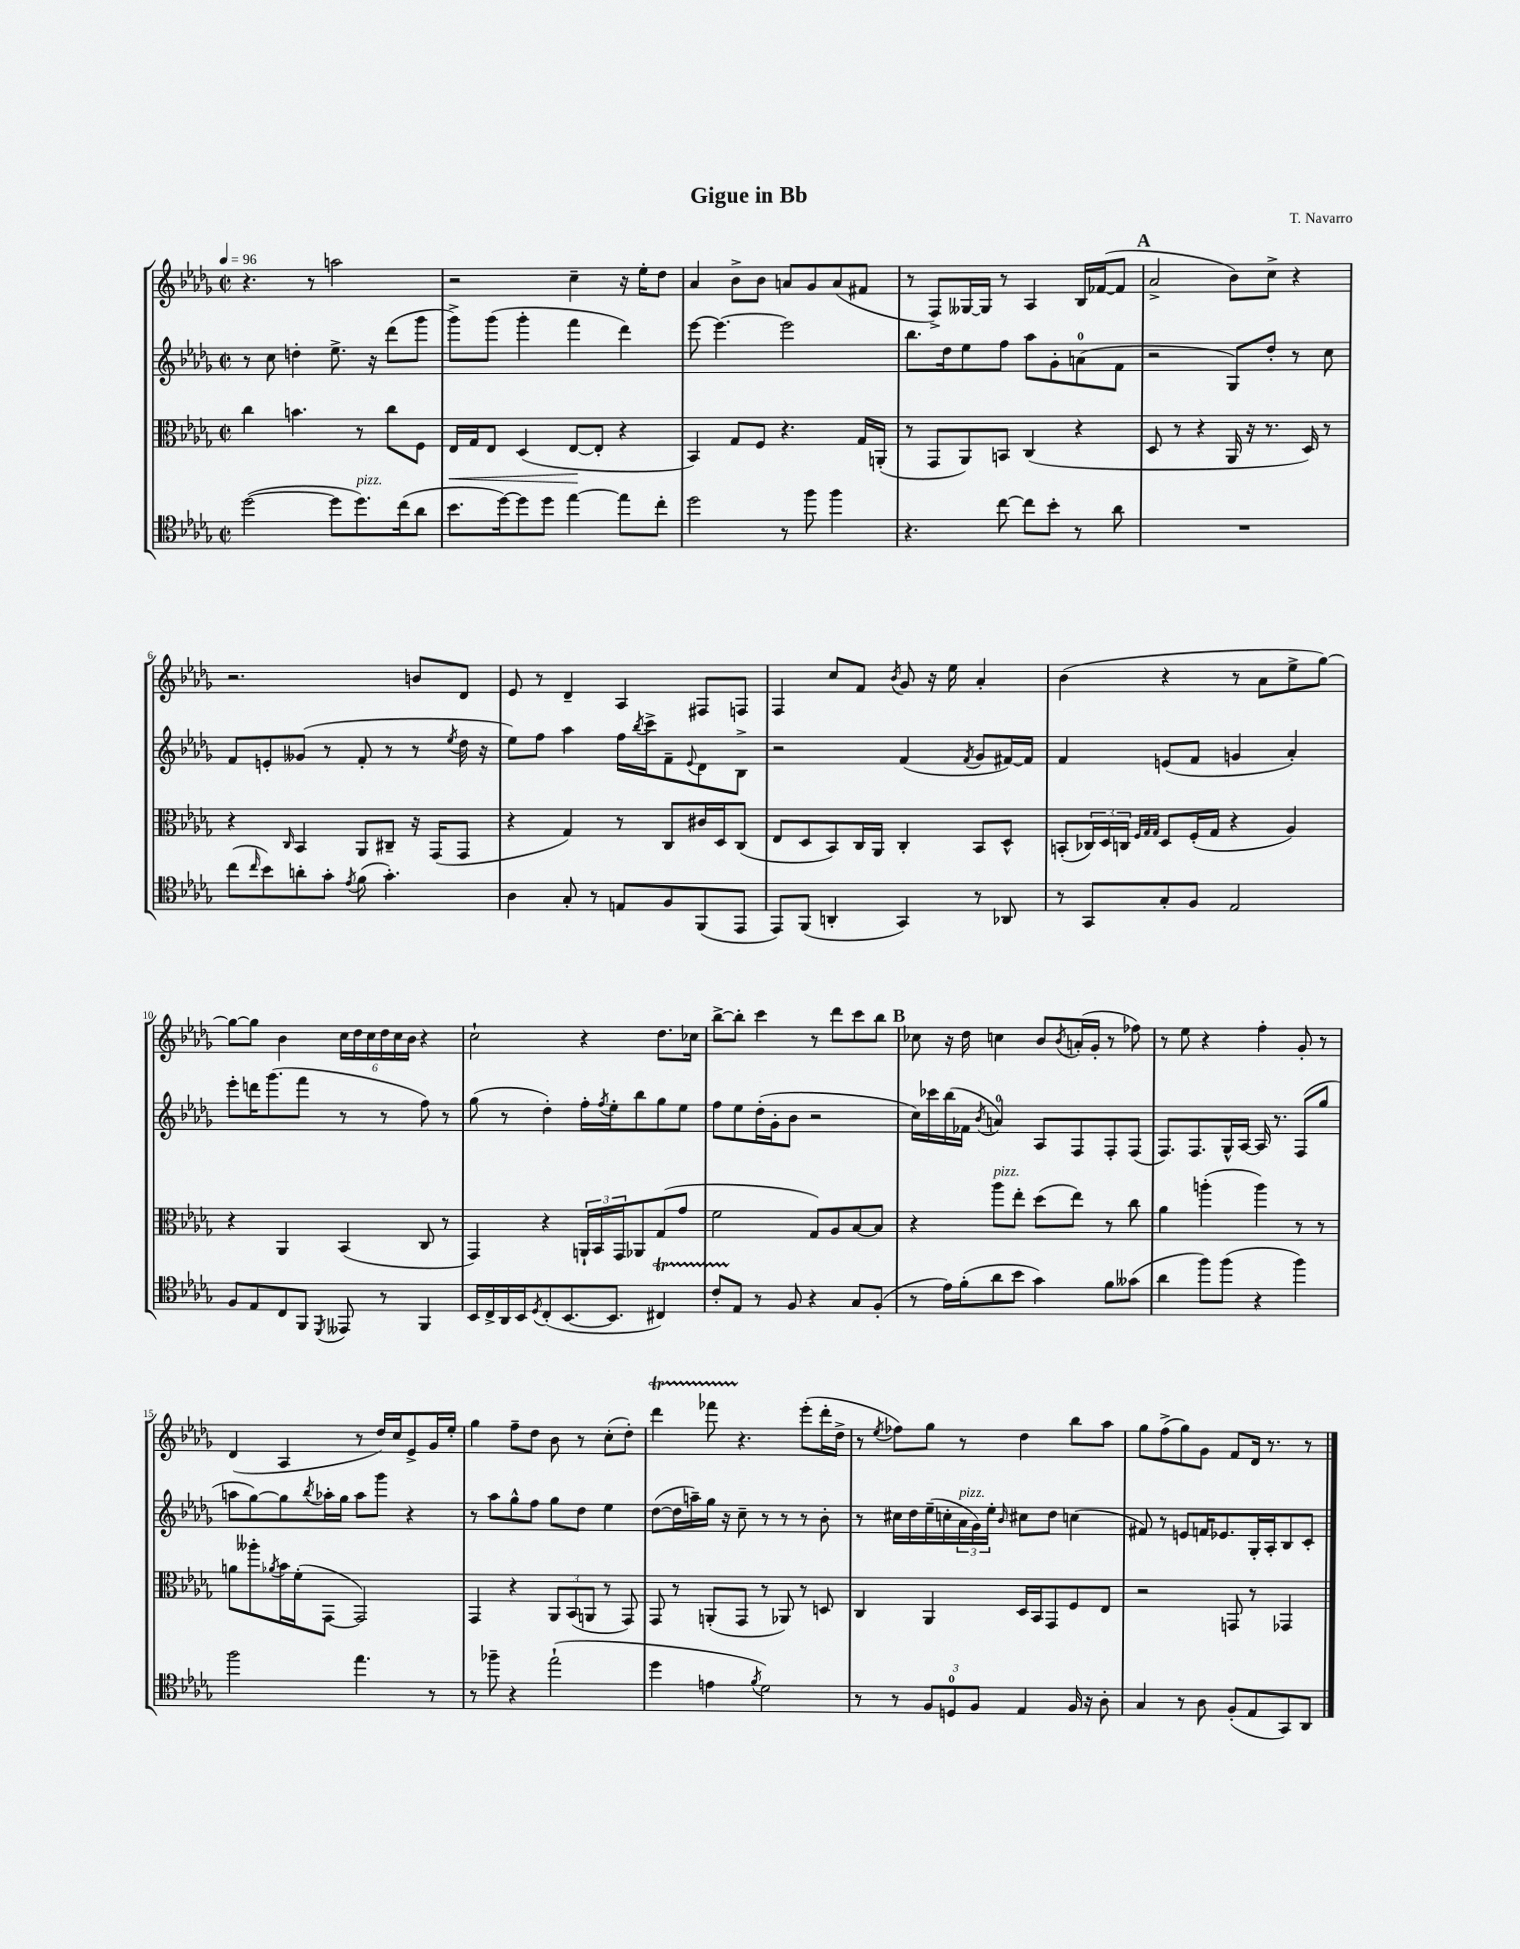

**kern	**kern	**kern	**kern
*staff4	*staff3	*staff2	*staff1
*clefC4	*clefC3	*clefG2	*clefG2
*k[b-e-a-d-g-]	*k[b-e-a-d-g-]	*k[b-e-a-d-g-]	*k[b-e-a-d-g-]
*M2/2	*M2/2	*M2/2	*M2/2
*met(c|)	*met(c|)	*met(c|)	*met(c|)
*MM96	*MM96	*MM96	*MM96
([2dd-	4cc	8r	4.r
.	.	8cc	.
.	4.b	4dd'	.
.	.	.	8r
8dd-]	.	8.ee-^	2aa
8.dd-)	8r	.	.
.	.	16r	.
.	8cc	(8ddd-	.
(16cc	.	.	.
8a-	8F	8ggg-	.
=	=	=	=
8.b-	16E-	8ggg-^)	2r
.	16G-	.	.
.	8E-	(8ggg-	.
[16dd-)	.	.	.
8dd-]	(4D-	4ggg-'	.
8dd-	.	.	.
[4ee-	[8E-	4fff	4cc~
.	8E-']	.	.
8ee-]	4r	4ddd-)	16r
.	.	.	16ee-'
8cc'	.	.	8dd-
=	=	=	=
2dd-	4BB-)	[8eee-	4a-
.	.	4.eee-_	.
.	8G-	.	8b-^
.	8F	.	8b-
8r	4.r	2eee-]	8a
8ff	.	.	8g-
4ff	.	.	(8a
.	16G-	.	8f#
.	(16AA'	.	.
=	=	=	=
4.r	8r	8.bb-	8r
.	8GG-	.	8F^)
.	.	16dd-	.
.	8AA-)	8ee-	[16G--
.	.	.	16G--]
[8cc	8BB	8ff	8r
8cc]	(4C	8aa-	4A-
8b-'	.	8g-'	.
8r	4r	(8a	16B-
.	.	.	([16f-
8a-	.	8f	8f-]
=	=	=	=
1r	8D-	2r	2a-^
.	8r	.	.
.	4r	.	.
.	16AA-	8G-)	8b-)
.	16r	.	.
.	8.r	8dd-'	8cc^
.	.	8r	4r
.	16D-)	.	.
.	8r	8cc	.
=	=	=	=
(8cc	4r	8f	2.r
16qqcc	.	.	.
8b-)	.	8e'	.
.	16qqC	.	.
8a'	4BB-	(8g--	.
8g-'	.	8r	.
8qe-	.	.	.
(8f	8AA-	8f'	.
4.g-')	8C#~	8r	.
.	16r	8r	8b
.	(16GG-	.	.
.	.	8qee-	.
.	8GG-	16dd-	8d-
.	.	16r	.
=	=	=	=
4A-	4r	8ee-)	8e-
.	.	8ff	8r
8G-'	4G-)	4aa-	4d-~
8r	.	.	.
8E	8r	16ff	4A-
.	.	8qbb-	.
.	.	16ccc^	.
8F	8C	8f~	.
.	.	8qqe-	.
(8FF	16c#	8d-	8F#
.	16D-	.	.
8EE-	(8C	8B-^	8F
=	=	=	=
8EE-)	8E-	2r	4F
(8FF	8D-	.	.
4AA'	8BB-)	.	8cc
.	16C	.	8f
.	16AA-	.	.
.	.	.	8qb-
4GG-)	4C'	(4f	8g-
.	.	.	16r
.	.	.	16ee-
.	.	8qf	.
8r	8BB-	8g-	4a-'
8AA-	8D-^^	[16f#)	.
.	.	16f#]	.
=	=	=	=
8r	(8BB'	4f	(4b-
8GG-	24C-)	.	.
.	24D-	.	.
.	24C	.	.
.	32qqF	.	.
.	32qqG-	.	.
.	32qqG-	.	.
8G-'	8D-	(8e	4r
8F	(16F'	8f	.
.	16G-	.	.
2E-	4r	4g	8r
.	.	.	8a-
.	4A-)	4a-')	8ee-^
.	.	.	[8gg-)
=	=	=	=
8F	4r	8eee-'	8gg-_
8E-	.	16ddd	8gg-]
.	.	(8.ggg-	.
8C	4AA-	.	4b-
8FF	.	8fff	.
8qDD-	.	.	.
8EE--	(4BB-	8r	24cc
.	.	.	24dd-
.	.	.	24cc
8r	.	8r	24dd-
.	.	.	24cc
.	.	.	24b-
4FF	8C	8ff)	4r
.	8r	8r	.
=	=	=	=
16BB-	4GG-)	(8gg-	2cc`
16C^	.	.	.
16AA-	.	8r	.
16BB-	.	.	.
8qD-	.	.	.
(8C'	4r	4dd-')	.
[8.BB-	.	.	.
.	24AA`	16ff'	4r
.	24BB-	.	.
.	.	8qff	.
8.BB-]	.	16ee-'	.
.	24GG-	.	.
.	8AA-	8bb-	.
4C#)	(8G-	8gg-	8.dd-
.	8g-	8ee-	.
.	.	.	16cc-
=	=	=	=
8c'	2f	8ff	[8bb-^
8E-	.	8ee-	8bb-']
8r	.	(16dd-'	4ccc
.	.	16g-'	.
8F	.	8b-	.
4r	8G-)	2r	8r
.	8A-	.	8ddd-
8G-	[8B-	.	8ccc
(8F'	8B-]	.	8bb-
=	=	=	=
8r	4r	16cc)	8cc-
.	.	16ccc-	.
16e-)	.	(16bb-	16r
(16f'	.	16f-	16dd-
.	.	8qb-	.
8a-	8aa-	4a)	4cc
8b-	8ee-'	.	.
4g-)	(8dd-	8A-	8b-
.	.	.	8qb-
.	8ee-)	8F	(16a'
.	.	.	16g-'
8f	8r	8F'	8r
(8g--	8cc	(8F	8ff-)
=	=	=	=
4a-	4a-	8.F)	8r
.	.	.	8ee-
.	.	8.F	.
8ff)	(4aa'	.	4r
(8ff	.	16G-^^	.
.	.	[16A-	.
4r	4aa)	16A-]	4ff'
.	.	8.r	.
4ff)	8r	(8F	8g-'
.	8r	8gg-	8r
=	=	=	=
2ff	8a	8aa	(4d-
.	8aa--'	[8gg-)	.
.	8qa-	.	.
.	16b-	8gg-]	4A-
.	(16f'	.	.
.	.	8qbb-	.
.	[8GG-	16aa-'	.
.	.	16gg-	.
4.ee-	2GG-])	8aa-	8r
.	.	8ggg-	16dd-)
.	.	.	16cc
.	.	4r	8e-^
8r	.	.	16g-
.	.	.	16ee-'
=	=	=	=
8r	4GG-	8r	4gg-
8ff-~	.	8aa-	.
4r	4r	8gg-^^	8ff~
.	.	8ff	8dd-
(2ee-`	12AA-	8gg-	8b-
.	(12BB-	.	.
.	.	8dd-	8r
.	12AA	.	.
.	8r	4ee-	(8cc'
.	8GG-)	.	8dd-')
=	=	=	=
4dd-	8GG-	([8dd-	4ddd-
.	8r	16dd-]	.
.	.	16aa~)	.
4e	(8AA'	16gg-	8fff-
.	.	16r	.
.	8GG-	8cc~	4.r
8qf	.	.	.
2d-)	8r	8r	.
.	8AA-)	8r	.
.	8r	8r	(8eee-'
.	8D	8b-'	16ddd-'
.	.	.	16dd-^
=	=	=	=
8r	4C	8r	8r
.	.	.	8qee-
8r	.	16cc#	8ff-)
.	.	16dd-	.
12F	4AA-	(16ee-~	8gg-
.	.	16cc'	.
12D	.	.	.
.	.	24a-	8r
12F	.	24g-)	.
.	.	24ee-'	.
.	.	16qqb-	.
4E-	16D-	8cc#	4dd-
.	16BB-	.	.
.	8GG-	8dd-	.
16F	8F	(4cc	8bb-
16r	.	.	.
8A-'	8E-	.	8aa-
=	=	=	=
4G-	2r	8f#)	8gg-
.	.	8r	(8ff^
8r	.	8e	8gg-)
8A-	.	16f	8g-
.	.	8.e-	.
(8F'	8GG	.	8f
8E-	8r	16G-'	16d-
.	.	16A-'	8.r
8GG-)	4GG-	8B-	.
8AA-	.	8c'	8r
==	==	==	==
*-	*-	*-	*-
